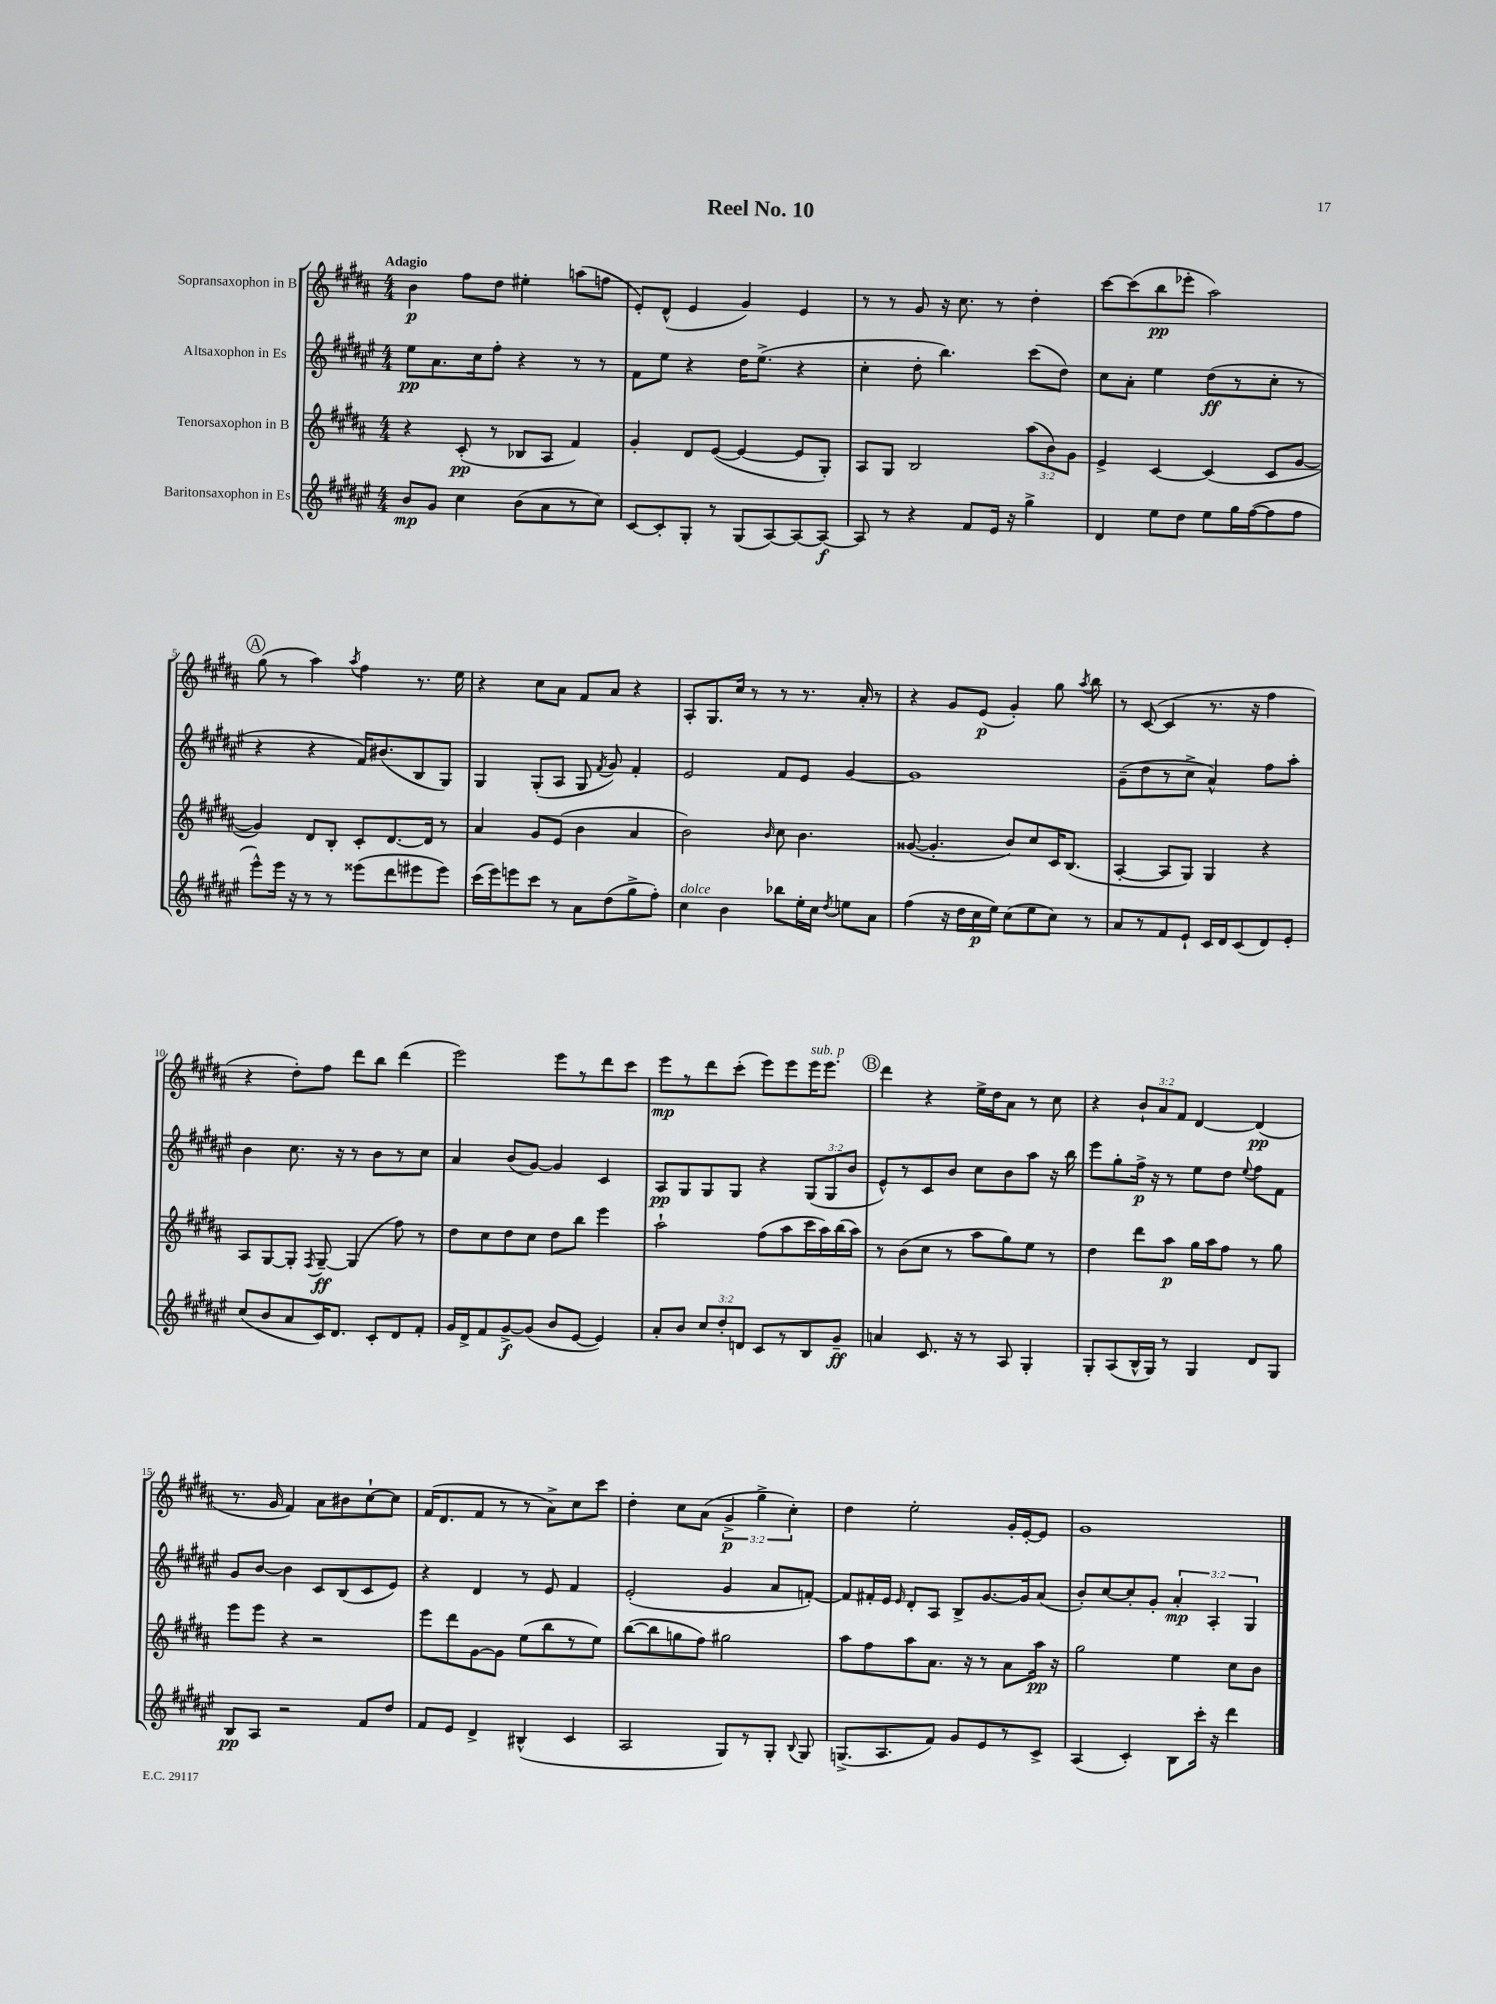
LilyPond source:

\header { title = "Reel No. 10" }
<<
\new StaffGroup <<
\new Staff = "s0" \with { instrumentName = "Sopransaxophon in B" } {
    \clef treble \key b \major \numericTimeSignature \time 4/4 \override Staff.TupletNumber.text = #tuplet-number::calc-fraction-text \tempo "Adagio"
    \autoBeamOff b'4\p fis''8[ dis''8] eis''4-. a''8[( f''8] |
    e'8[-.) dis'8]-^( e'4 gis'4) e'4 |
    r8 r8 gis'8 r16 cis''8. r8 dis''4-. |
    cis'''8[~ cis'''8( b''8\pp ees'''8]-. ais''2) |
    \mark \markup { \circle "A" } gis''8( r8 ais''4) \acciaccatura { ais''8 } fis''4 r8. e''16 |
    r4 cis''8[ ais'8] fis'8[ ais'8] r4 |
    ais8[-. gis8. cis''16] r8 r8 r8. ais'16-. r8 |
    r4 gis'8[ e'8]\p( gis'4-.) gis''8 \acciaccatura { ais''8 } b''8 |
    r8 cis'8~( cis'4 r8. r16 fis''4 |
    r4 dis''8[-.) fis''8] dis'''8[ b''8] dis'''4( |
    e'''2) e'''8[ r8 dis'''8 cis'''8] |
    e'''8[\mp r8 dis'''8 cis'''8]-.( e'''8[) e'''8 e'''16^\markup { \italic "sub. p" } e'''8.] |
    \mark \markup { \circle "B" } dis'''4 r4 e''16[-> dis''16 ais'8] r8 cis''8 |
    r4 \tuplet 3/2 { b'8[-! ais'8 fis'8] } dis'4~ dis'4\pp( |
    r8. gis'16 fis'4) ais'8[ bis'8 cis''8~-! cis''8] |
    fis'16[( dis'8. fis'8] r8 r8 ais'8[->) cis''8 cis'''8] |
    dis''4-. cis''8[ ais'8]( \tuplet 3/2 { gis'4->\p gis''4-> cis''4-.) } |
    dis''4 e''2-. gis'16[-. e'16~-. e'8] |
    gis'1 \bar "|." |
}
\new Staff = "s1" \with { instrumentName = "Altsaxophon in Es" } {
    \clef treble \key fis \major \numericTimeSignature \time 4/4 \override Staff.TupletNumber.text = #tuplet-number::calc-fraction-text
    \autoBeamOff eis''8[\pp ais'8. cis''16 fis''8]-. r4 r8 r8 |
    fis'8[ eis''8] r4 dis''16[ eis''8.]->( r4 |
    cis''4-. dis''8-. b''4.) cis'''8[( dis''8]) |
    cis''8[ ais'8]-. eis''4 dis''8[\ff( r8 cis''8]-. r8 |
    \mark \markup { \circle "A" } r4 r4 fis'16[) bis'8.( b8 gis8]) |
    gis4 gis8[-.( ais8] gis8 \acciaccatura { fis'8 } gis'8) fis'4-. |
    eis'2 fis'8[ eis'8] gis'4~ |
    gis'1 |
    gis'8[--( dis''8 r8 cis''8]-> ais'4-^) fis''8[ ais''8]-. |
    b'4 cis''8. r16 r8 b'8[ r8 cis''8] |
    ais'4 b'8[( gis'8]~) gis'4 cis'4 |
    ais8[\pp gis8 gis8 gis8] r4 \tuplet 3/2 { gis8[( gis8 b'8] } |
    \mark \markup { \circle "B" } eis'8[-^) r8 cis'8 b'8] cis''8[ b'8 ais''8] r16 b''16 |
    eis'''8[ gis''8-. fis''16]->\p r16 r8 eis''8[ dis''8] \appoggiatura { eis''8 } fis''8[ fis'8] |
    gis'8[ b'8]~ b'4 cis'8[ b8( cis'8 eis'8]) |
    r4 dis'4 r8 eis'8 fis'4 |
    eis'2-.( gis'4 ais'8[ f'8]~-.) |
    f'8[ fis'16-. eis'16] \grace { eis'16 } dis'8[-. ais8] b8[-> gis'8.~ gis'16 ais'8]( |
    b'8[-.) cis''8~ cis''8-. gis'8]-. \tuplet 3/2 { ais'4-.\mp ais4-. gis4 } \bar "|." |
}
\new Staff = "s2" \with { instrumentName = "Tenorsaxophon in B" } {
    \clef treble \key b \major \numericTimeSignature \time 4/4 \override Staff.TupletNumber.text = #tuplet-number::calc-fraction-text
    \autoBeamOff r4 cis'8-.\pp( r8 bes8[ ais8] fis'4) |
    gis'4-. dis'8[ e'8]~( e'4~ e'8[ gis8]-.) |
    ais8[ gis8] b2 \tuplet 3/2 { ais''8[( b'8) gis'8] } |
    e'4-> cis'4~ cis'4( cis'8[ gis'8]~ |
    \mark \markup { \circle "A" } gis'4) dis'8[ b8]-. cis'8[-. dis'8.~ dis'16] r8 |
    ais'4 gis'8[ e'8]( b'4 ais'4 |
    b'2) \grace { b'16 } cis''8 b'4. |
    gisis'8~( gisis'4.-. b'8[) cis''8 cis'16 b8.]( |
    ais4~-. ais8[ gis8]) gis4 r4 |
    ais8[ gis8~ gis8]-. \acciaccatura { fis8 } gis8~--\ff gis4( fis''8) r8 |
    dis''8[ cis''8 dis''8 cis''8] dis''8[ b''8] e'''4 |
    ais''2-! fis''8[( ais''8 cis'''16 ais''16) b''16( ais''16]) |
    \mark \markup { \circle "B" } r8 b'8[( cis''8] r8 ais''8[ gis''8) e''8] r8 |
    dis''4 dis'''8[ ais''8]\p gis''16[ ais''16 fis''8] r8 gis''8 |
    e'''8[ e'''8] r4 r2 |
    e'''8[ dis'''8 gis'8~ gis'8] e''8[( b''8 r8 e''8]) |
    b''8[~( b''8 g''8 fis''8]) gis''2 |
    ais''8[ fis''8 ais''8 ais'8.] r16 r8 ais'8[ ais''16]\pp r16 |
    gis''2 e''4 cis''8[ b'8] \bar "|." |
}
\new Staff = "s3" \with { instrumentName = "Baritonsaxophon in Es" } {
    \clef treble \key fis \major \numericTimeSignature \time 4/4 \override Staff.TupletNumber.text = #tuplet-number::calc-fraction-text
    \autoBeamOff b'8[\mp gis'8] cis''4 b'8[( ais'8 r8 cis''8]) |
    cis'8[~ cis'8-. gis8]-. r8 gis8[( ais8~) ais8~ ais8]~\f |
    ais8 r8 r4 fis'8[ eis'16] r16 gis''4-> |
    dis'4 eis''8[ dis''8] eis''8[ gis''16 fis''16~( fis''8 fis''8] |
    \mark \markup { \circle "A" } eis'''8[-^) eis'''16] r16 r8 r8 eisis'''8[( dis'''8 eis'''8 eis'''8]) |
    cis'''16[( eis'''16) e'''8 cis'''8] r8 ais'8[ dis''8( gis''8-> fis''8]-.) |
    cis''4^\markup { \italic "dolce" } b'4 bes''8[ eis''16-. cis''16] \acciaccatura { dis''8 } e''8[ ais'8] |
    fis''4( r16 dis''16[ cis''16\p eis''16]) cis''8[( eis''8 cis''8]) r8 |
    ais'8[ r8 fis'8 eis'8]-! cis'16[ dis'16 cis'8( dis'8) eis'8]-. |
    cis''8[( b'8 ais'8 cis'16) dis'8.] cis'8[-. dis'8 fis'8]-. |
    gis'16[ dis'16-> fis'8 gis'8~->\f gis'8]( b'8[ eis'8]~ eis'4) |
    ais'8[-. b'8] \tuplet 3/2 { cis''8[ dis''8-. d'8] } cis'8[ r8 b8 gis'8]--\ff |
    \mark \markup { \circle "B" } a'4 cis'8. r16 r8 ais8 gis4-. |
    gis8[-. ais8( b16-^ gis16]) r8 gis4 dis'8[ gis8] |
    b8[\pp ais8] r2 fis'8[ dis''8] |
    fis'8[ eis'8] dis'4-> bis4-^( cis'4 |
    ais2 gis8[) r8 gis8]-. \appoggiatura { b8 } gis8 |
    g8.[->( ais8. fis'8]) gis'8[ eis'8 r8 cis'8]-> |
    ais4( cis'4-.) b8[ cis'''16]-. r16 dis'''4 \bar "|." |
}
>>
>>
